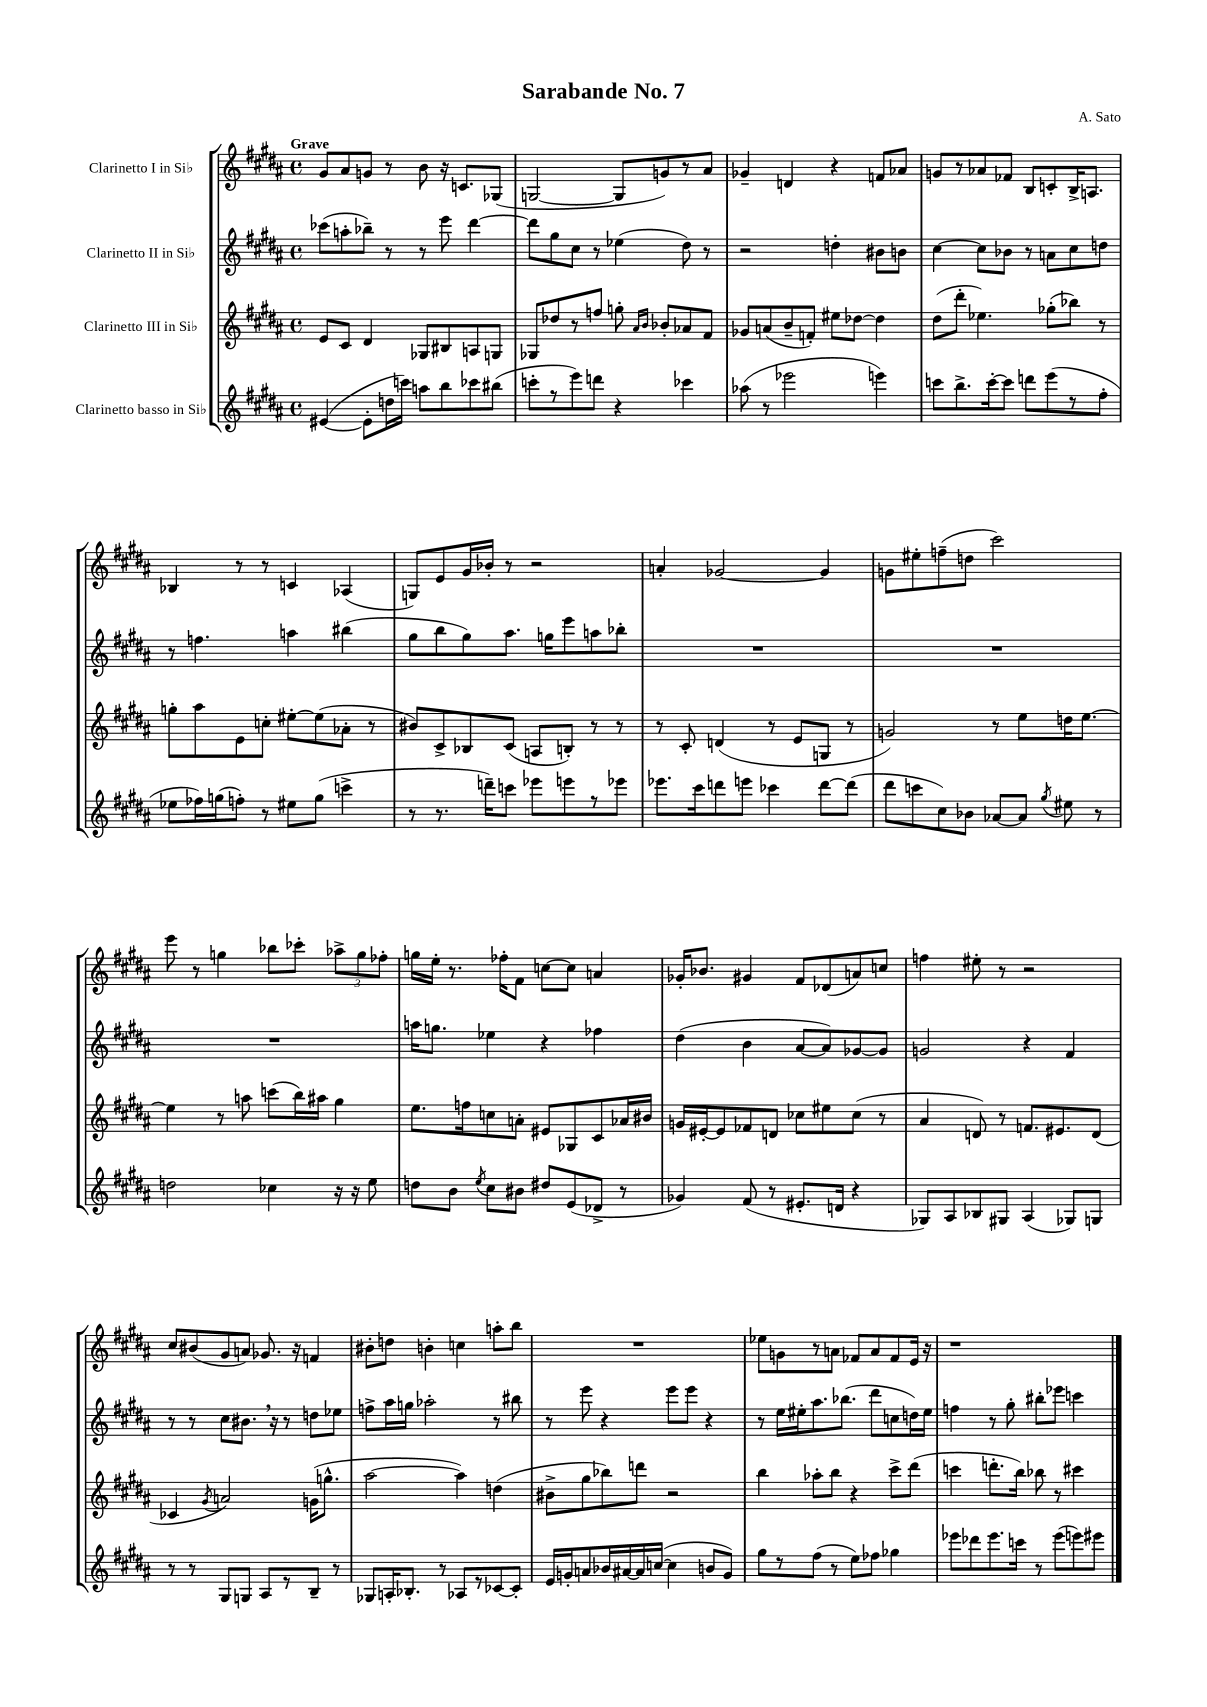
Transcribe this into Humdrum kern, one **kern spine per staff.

**kern	**kern	**kern	**kern
*staff4	*staff3	*staff2	*staff1
*clefG2	*clefG2	*clefG2	*clefG2
*k[f#c#g#d#a#]	*k[f#c#g#d#a#]	*k[f#c#g#d#a#]	*k[f#c#g#d#a#]
*M4/4	*M4/4	*M4/4	*M4/4
*met(c)	*met(c)	*met(c)	*met(c)
([4e#/	8e/L	(8ccc-\L	8g#/L
.	8c#/J	8aa'\	8a#/
8e#'\]L	4d#/	8bb-~\J)	8g/J
16dd\L	.	8r	8r
16ccc\JJ)	.	.	.
8aa\L	8G-/L	8r	8b\
8bb\	8B#/	8eee\	16r
.	.	.	8.c/L
8ccc-\	8A/	[4ddd#\	.
(8bb#\J	8G/J	.	(8G-/J
=	=	=	=
8ccc'\L	8G-/L	8ddd#\]L	[2G/
8r	8dd-/	8gg#\	.
8eee\)	8r	8cc#\J	.
8ddd\J	8ff/J	8r	.
4r	8gg'\	(4ee-\	8G/]L
.	16qqa#/LL	.	.
.	16qqb/JJ	.	.
.	8b-'/L	.	8g/)
4ccc-\	8a-/	8dd#\)	8r
.	8f#/J	8r	8a#/J
=	=	=	=
(8aa-\	8g-/L	2r	4g-~/
8r	(8a/	.	.
2eee-\	8b~/	.	4d/
.	8f'/J)	.	.
.	8ee#\L	4dd'\	4r
.	[8dd-\J	.	.
4eee\)	4dd-\]	8b#\L	8f/L
.	.	8b\J	8a-/J
=	=	=	=
8ccc\L	(8dd#\L	[4cc#\	8g/L
8.bb^\	8ddd#'\J	.	8r
.	4.ee-\)	8cc#\]L	8a-/
[16ccc'\k	.	.	.
8ccc\]J	.	8b-\J	8f-/J
8ddd\L	.	8r	8B/L
(8eee\	(8gg-'\L	8a\L	8c'/
8r	8bb-\J)	8cc#\	16B^/K
.	.	.	8.A/J
8ff#'\J	8r	8dd\J	.
=	=	=	=
8ee-\L	8gg'\L	8r	4B-/
16ff-\L)	8aa#\	4.ff\	.
(16gg\J	.	.	.
8ff'\J)	8e\	.	8r
8r	8cc'\J	.	8r
8ee#\L	[8ee#'\L	4aa\	4c/
(8gg\J	(8ee#\]	.	.
4ccc^\	8a-'\J	(4bb#\	(4A-/
.	8r	.	.
=	=	=	=
8r	8b#/L)	8gg#\L	8G/L)
8.r	8c#^/	8bb\	8e/
.	8B-/	8gg#\)	16g#/L
16ddd~\LK)	.	.	16b-'/JJ
8ccc\J	(8c#/J	8.aa#\J	8r
8eee-\L	8A/L	.	2r
.	.	16gg\LK	.
8eee\	8B'/J)	8eee\	.
8r	8r	8aa\	.
8eee-\J	8r	8bb-'\J	.
=	=	=	=
8.eee-\L	8r	1r	4a'/
.	8c#'/	.	.
16ccc#\k	.	.	.
8ddd\	(4d/	.	[2g-/
8eee\J	.	.	.
4ccc-\	8r	.	.
.	8e/L	.	.
[8ddd\L	8G/J	.	4g-/]
(8ddd\]J	8r	.	.
=	=	=	=
8ddd#\L	2g/)	1r	8g\L
8ccc\	.	.	8ee#'\
8cc#\)	.	.	(8ff~\
8b-\J	.	.	8dd\J
[8a-/L	8r	.	2ccc#\)
8a-/]J	8ee\L	.	.
8qgg#/	.	.	.
8ee#\	16dd\K	.	.
.	[8.ee\J	.	.
8r	.	.	.
=	=	=	=
2dd\	4ee\]	1r	8eee\
.	.	.	8r
.	8r	.	4gg\
.	8aa\	.	.
4cc-\	(8ccc\L	.	8bb-\L
.	16bb\L)	.	8ccc-'\J
.	16aa#\JJ	.	.
16r	4gg#\	.	12aa-^\L
16r	.	.	.
.	.	.	12gg\
8ee\	.	.	.
.	.	.	12ff-'\J
=	=	=	=
8dd\L	8.ee\L	16aa\LK	16gg\LL
.	.	8.gg\J	16ee'\JJ
8b\J	.	.	8.r
.	16ff\k	.	.
8qee/	.	.	.
8cc#\L	8cc\	4ee-\	.
.	.	.	16ff-'\LK
8b#\J	8a'\J	.	8f#\J
8dd#/L	8e#/L	4r	[8cc\L
(8e/	8G-/	.	8cc\]J
8d-^/J	8c#/	4ff-\	4a/
8r	16a-/L	.	.
.	16b#/JJ	.	.
=	=	=	=
4g-/)	16g/LL	(4dd#\	16g-'/LK
.	[16e#'/J	.	8.b-/J
.	8e#/]	.	.
(8f#/	8f-/	4b\	4g#/
8r	8d/J	.	.
8.e#'/L	8cc-\L	[8a#/L	8f#/L
.	8ee#\	8a#/])	(8d-/
16d/Jk	.	.	.
4r	(8cc-\J	[8g-/	8a/)
.	8r	8g-/]J	8cc/J
=	=	=	=
8G-/L)	4a#/	2g/	4ff\
8A#/	.	.	.
8B-/	8d/)	.	8ee#'\
8G#/J	8r	.	8r
(4A#/	8.f/L	4r	2r
.	8.e#/	.	.
8G-/L)	.	4f#/	.
8G/J	(8d/J	.	.
=	=	=	=
8r	4c-/	8r	8cc#/L
8r	.	8r	(8b#/
.	8qg#/	.	.
8G#/L	2a/)	8cc#\L	8g#/
8G/J	.	8.b#\J	8a/J)
8A#/L	.	.	8.g-/
.	.	16r	.
8r	.	8r	.
.	.	.	16r
8B~/J	(16g\LK	8dd\L	4f/
.	8.gg^^\J	.	.
8r	.	8ee-\J	.
=	=	=	=
8G-/L	[2aa#\	8ff^\L	8b#'\L
16A'/K	.	16aa#\L	8dd\J
8.B-'/J	.	16gg\JJ	.
.	.	2aa-'\	4b'\
8r	.	.	.
8A-/L	4aa#\])	.	4cc\
8r	.	.	.
[8c-/	(4dd\	8r	8aa'\L
8c-'/]J	.	8bb#\	8bb\J
=	=	=	=
16e/LL	8b#^\L	8r	1r
16g'/J	.	.	.
8a/	8gg#\	8eee\	.
16b-/L	8bb-\)	4r	.
[16a#/	.	.	.
16a#/]	8ddd\J	.	.
([16cc/JJ	.	.	.
4cc\]	2r	8eee\L	.
.	.	8eee\J	.
8b/L	.	4r	.
8g/J)	.	.	.
=	=	=	=
8gg#\L	4bb\	8r	8ee-\L
8r	.	16ee\LL	8g\
.	.	16ee#'\J	.
(8ff#\J	8aa-'\L	8.aa#\	8r
8r	8bb\J	.	8a\J
.	.	(8.bb-\J	.
8ee\L)	4r	.	8f-/L
8ff-\J	.	8ddd#\L	8a/
4gg-\	8ccc#^\L	8cc\	8f-/
.	(8ddd#\J	16dd\L)	16e/Jk
.	.	16ee#\JJ	16r
=	=	=	=
8eee-\L	4ccc\	4ff\	1r
8ddd-\	.	.	.
8.eee-\	8.ddd'\L	8r	.
.	.	8gg#'\	.
16ccc\Jk	16bb\Jk)	.	.
8r	8bb-\	8bb#'\L	.
(8eee-\L	8r	8eee-\J	.
8eee\)	4ccc#\	4ccc\	.
8eee#\J	.	.	.
==	==	==	==
*-	*-	*-	*-
